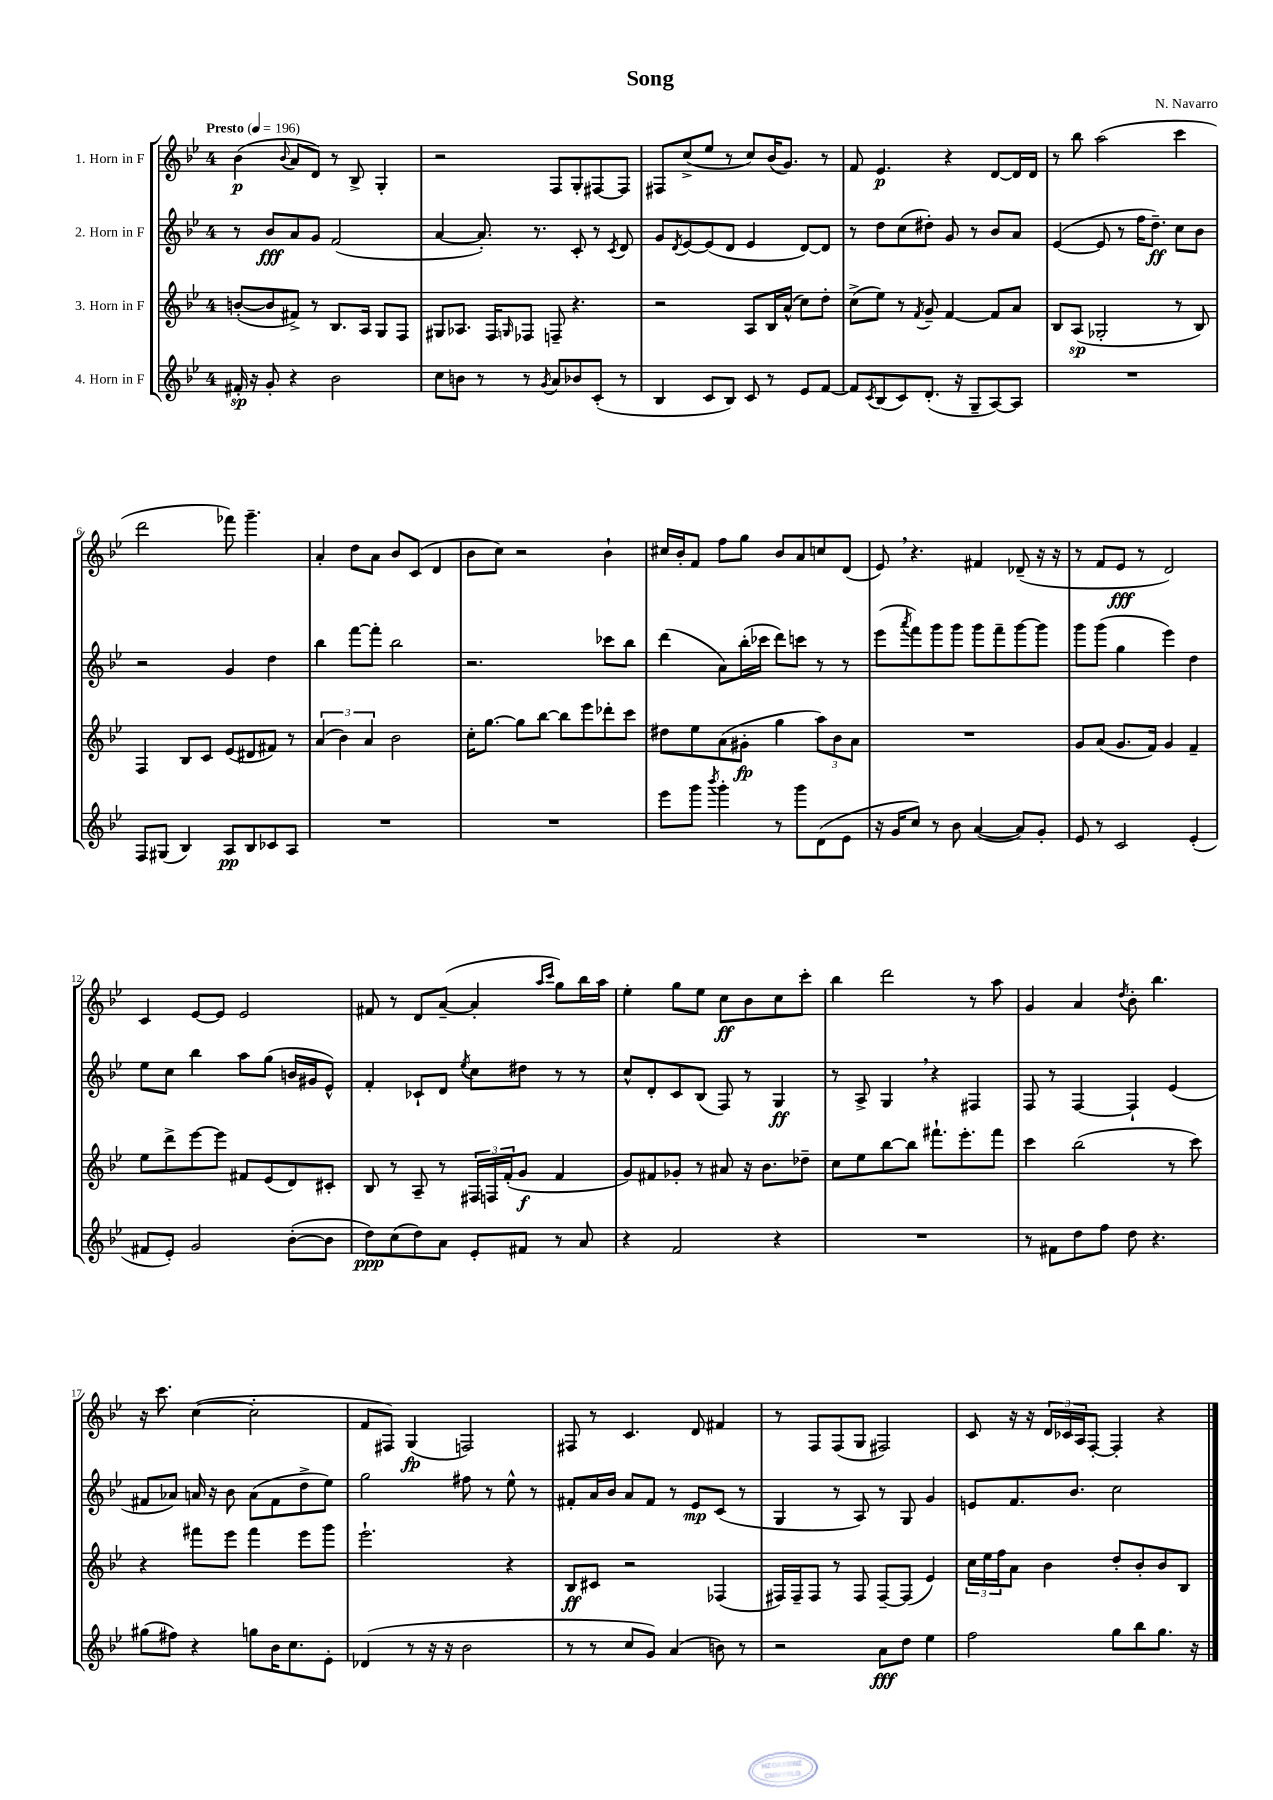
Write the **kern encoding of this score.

**kern	**kern	**kern	**kern
*staff4	*staff3	*staff2	*staff1
*clefG2	*clefG2	*clefG2	*clefG2
*k[b-e-]	*k[b-e-]	*k[b-e-]	*k[b-e-]
*M4/4	*M4/4	*M4/4	*M4/4
*MM196	*MM196	*MM196	*MM196
16f#'	([8b'	8r	(4b-
16r	.	.	.
8g'	8b]	8b-	.
.	.	.	8qqb-
4r	8f#^)	8a	8a
.	8r	8g	8d)
2b-	8.B-	(2f	8r
.	.	.	8B-^
.	16A	.	.
.	8G	.	4G'
.	8F	.	.
=	=	=	=
8cc	8G#	[4a	2r
8b	8.A-	.	.
8r	.	8.a'])	.
.	16F	.	.
.	16qqG	.	.
8r	8F-	.	.
.	.	8.r	.
8qg	.	.	.
8a	8F~	.	8F
8b-	4.r	8c'	8G'
(8c'	.	8r	[8F#
.	.	8qc	.
8r	.	8d	8F#]
=	=	=	=
4B-	2r	8g	8F#
.	.	8qd	.
.	.	[8e-	(8cc^
8c	.	(8e-]	8ee-
8B-)	.	8d	8r
8c	8A	4e-	8cc)
8r	16B-	.	(16b-
.	(16a^^	.	8.g)
8e-	8cc)	[8d)	.
[8f	8dd'	8d]	8r
=	=	=	=
8f]	(8cc^	8r	8f
8qc	.	.	.
(8B-	8ee-)	8dd	4.e-
8c)	8r	(8cc	.
.	8qf	.	.
(8.d'	8g~	8dd#')	.
.	[4f	8g	4r
16r	.	.	.
8G~	.	8r	.
[8A)	8f]	8b-	[8d
8A]	8a	8a	16d]
.	.	.	16d
=	=	=	=
1r	8B-	([4e-	8r
.	(8A	.	8bb-
.	2G-'	8e-]	(2aa
.	.	8r	.
.	.	16ff	.
.	.	8.dd~)	.
.	8r	8cc	4ccc
.	8B-)	8b-	.
=	=	=	=
8F	4F	2r	2ddd
(8G#	.	.	.
4B-)	8B-	.	.
.	8c	.	.
8A	(8e-	4g	8fff-)
8B-	8d#	.	4.ggg~
8c-	8f#)	4dd	.
8A	8r	.	.
=	=	=	=
1r	(6a	4bb-	4a'
.	6b-)	.	.
.	.	[8fff	8dd
.	6a	.	.
.	.	8fff']	8a
.	2b-	2bb-	8b-
.	.	.	(8c
.	.	.	4d
=	=	=	=
1r	16cc'	2.r	8b-
.	[8.gg	.	.
.	.	.	8cc)
.	8gg]	.	2r
.	[8bb-	.	.
.	8bb-]	.	.
.	8eee-	.	.
.	8ddd-'	8ccc-	4b-`
.	8ccc	8bb-	.
=	=	=	=
8eee-	8dd#	(4ddd	16cc#
.	.	.	16b-'
8ggg	8ee-	.	8f
8qbbb-	.	.	.
4ggg'	(8a	8a)	8ff
.	8g#'	(16bb-'	8gg
.	.	16ccc-	.
8r	4gg	8ddd)	8b-
8ggg	.	8ccc	8a
(8d	12aa)	8r	8cc
.	12b-	.	.
8e-	.	8r	(8d
.	12a	.	.
=	=	=	=
16r	1r	(8eee-	8e-)
16g	.	.	.
.	.	8qaaa	.
8cc)	.	8fff)	4.r
8r	.	8ggg	.
8b-	.	8ggg	.
([4a	.	8ggg	4f#
.	.	8fff~	.
8a])	.	[8ggg	(8d-~
8g'	.	8ggg]	16r
.	.	.	16r
=	=	=	=
8e-	8g	8ggg	8r
8r	(8a	(8ggg	8f
2c	8.g	4gg	8e-
.	.	.	8r
.	16f)	.	.
.	4g	4eee-)	2d)
(4e-'	4f~	4dd	.
=	=	=	=
8f#	8ee-	8ee-	4c
8e-')	8ddd^	8cc	.
2g	[8eee-	4bb-	[8e-
.	8eee-]	.	8e-]
.	8f#	8aa	2e-
.	(8e-	(8gg	.
([8b-'	8d)	16b	.
.	.	16g#	.
8b-]	8c#'	8e-^^)	.
=	=	=	=
8dd)	8B-	4f'	8f#
(8cc	8r	.	8r
8dd)	8A~	8c-`	8d
8a	8r	8d	([8a~
.	.	8qee-	.
8e-'	24F#	8cc	4a']
.	24F	.	.
.	(24f'	.	.
8f#	8g	8dd#	.
.	.	.	16qqaa
.	.	.	16qqccc
8r	4f	8r	8gg)
8a	.	8r	16bb-
.	.	.	16aa
=	=	=	=
4r	8g)	8cc^^	4ee-'
.	8f#	8d'	.
2f	8g-'	8c	8gg
.	8r	(8B-	8ee-
.	8a#	8F)	8cc
.	16r	8r	8b-
.	8.b-	.	.
4r	.	4G	8cc
.	8dd-~	.	8ccc'
=	=	=	=
1r	8cc	8r	4bb-
.	8ee-	8A^	.
.	[8bb-	4G	2ddd
.	8bb-]	.	.
.	8.fff#`	4r	.
.	8.eee-'	.	.
.	.	4F#	8r
.	8fff#	.	8aa
=	=	=	=
8r	4ccc	8F	4g
8f#	.	8r	.
8dd	(2bb-	[4F	4a
8ff	.	.	.
.	.	.	8qdd
8dd	.	4F`]	8b-'
4.r	.	.	4.bb-
.	8r	(4e-	.
.	8ccc)	.	.
=	=	=	=
(8gg#	4r	8f#	16r
.	.	.	8.ccc
8ff#)	.	8a-)	.
4r	8fff#	16a	([4cc
.	.	16r	.
.	8eee-	8b-	.
8gg	4fff#	(8a	2cc']
16b-	.	8f#	.
8.cc	.	.	.
.	8eee-	8dd^	.
8e-'	8ggg	8ee-)	.
=	=	=	=
(4d-	2.eee-`	2gg	8f
.	.	.	8F#)
8r	.	.	(4G
16r	.	.	.
16r	.	.	.
2b-	.	8ff#	2F)
.	.	8r	.
.	4r	8ee-^^	.
.	.	8r	.
=	=	=	=
8r	8B-	8f#'	8F#
8r	8c#	16a	8r
.	.	16b-	.
8cc	2r	8a	4.c
8g)	.	8f#	.
(4a	.	8r	.
.	.	8e-	8d
8b)	(4F-	(8c	4f#
8r	.	8r	.
=	=	=	=
2r	16F#)	4G	8r
.	16F#~	.	.
.	8F#	.	8F
.	8r	8r	(8F
.	8F#	8A)	8G
8a	[8F#~	8r	2F#)
8dd	(8F#]	8G	.
4ee-	4e-)	4g	.
=	=	=	=
2ff	24cc	8e	8c
.	24ee-	.	.
.	24ff	.	.
.	8a	8.f	16r
.	.	.	16r
.	4b-	.	24d
.	.	.	24c-
.	.	8.b-	.
.	.	.	24A
.	.	.	[8F'
8gg	8dd'	2cc	4F']
8bb-	8b-'	.	.
8.gg	8b-	.	4r
.	8B-	.	.
16r	.	.	.
==	==	==	==
*-	*-	*-	*-
